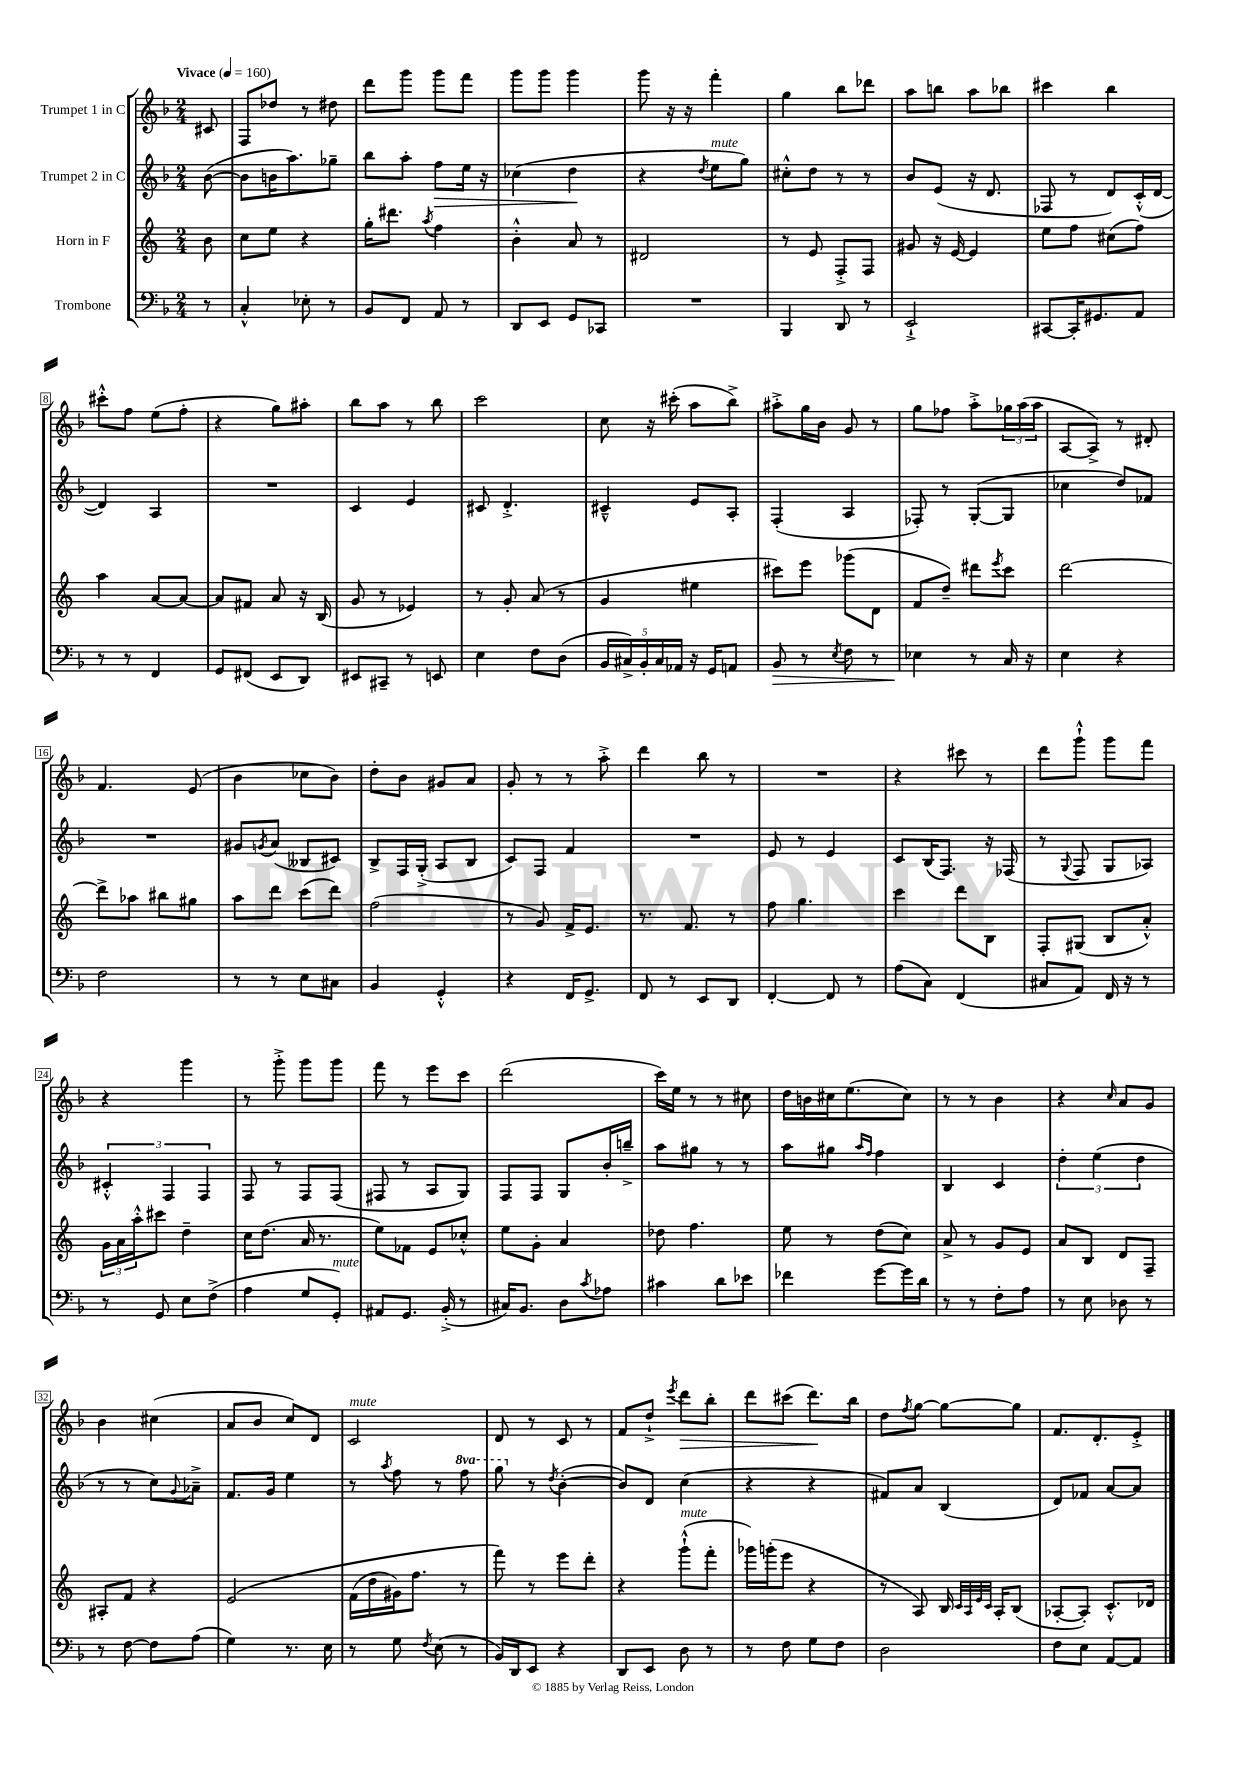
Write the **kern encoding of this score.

**kern	**kern	**kern	**kern
*staff4	*staff3	*staff2	*staff1
*clefF4	*clefG2	*clefG2	*clefG2
*k[b-]	*k[]	*k[b-]	*k[b-]
*M2/4	*M2/4	*M2/4	*M2/4
*MM160	*MM160	*MM160	*MM160
8r	8b	([8b-	8c#
=	=	=	=
4C'^^	8cc	8b-]	8F
.	8ee	16b	8dd-
.	.	8.aa)	.
8E-'	4r	.	8r
8r	.	8gg-~	8dd#
=	=	=	=
8BB-	16gg'	8bb-	8ddd
.	8.ddd#	.	.
8FF	.	8aa'	8ggg
.	8qaa	.	.
8AA	4ff	8ff	8ggg
8r	.	16ee	8fff
.	.	16r	.
=	=	=	=
8DD	4b'^^	(4cc-	8ggg
8EE	.	.	8ggg
8GG	8a	4dd	4ggg
8CC-	8r	.	.
=	=	=	=
2r	2d#	4r	8ggg
.	.	.	16r
.	.	.	16r
.	.	8qdd	.
.	.	8ee	4fff'
.	.	8gg)	.
=	=	=	=
4BBB-	8r	8cc#'^^	4gg
.	8e	8dd	.
8DD	8F'^	8r	8bb-
8r	8F	8r	8ddd-
=	=	=	=
2EE`^	8g#	8b-	8aa
.	16r	(8e	8bb
.	[16e	.	.
.	4e]	16r	8aa
.	.	8.d	.
.	.	.	8bb-
=	=	=	=
[8CC#	8ee	8F-	4ccc#
16CC#']	8ff	8r	.
8.GG#	.	.	.
.	(8cc#	8d)	4bb-
8AA	8ff)	(16c'^^	.
.	.	[16d	.
=	=	=	=
8r	4aa	4d])	8ccc#'^^
8r	.	.	8ff
4FF	[8a	4A	(8ee
.	8a_	.	8ff'
=	=	=	=
8GG	8a]	2r	4r
(8FF#	8f#	.	.
8EE	8a	.	8gg)
8DD)	16r	.	8aa#'
.	(16B	.	.
=	=	=	=
8EE#	8g	4c	8bb-
8CC#~	8r	.	8aa
8r	4e-)	4e	8r
8EE	.	.	8bb-
=	=	=	=
4E	8r	8c#	2ccc
.	8g'	4.d'^	.
8F	(8a	.	.
(8D	8r	.	.
=	=	=	=
20BB-	4g	4c#~^^	8cc
20C#^)	.	.	.
20BB-'	.	.	.
.	.	.	16r
20C#	.	.	.
.	.	.	(16ccc#'
20AA-	.	.	.
16r	4ee#	8e	8aa
16GG	.	.	.
8AA	.	8A'	8bb-^)
=	=	=	=
8BB-	8ccc#)	(4F'	8aa#'^
8r	8eee	.	16gg
.	.	.	16b-
8qE	.	.	.
8F	(8ggg-	4A	8g
8r	8d	.	8r
=	=	=	=
4E-	8f	8F-')	8gg
.	8dd~)	8r	8ff-
8r	8ddd#	([8G'	8aa'^
.	8qeee	.	.
16C	8ccc	8G]	24gg-
.	.	.	(24aa
16r	.	.	.
.	.	.	24aa
=	=	=	=
4E	[2ddd	4cc-	[8A
.	.	.	8A^])
4r	.	8dd)	8r
.	.	8f-	8d#'
=	=	=	=
2F	8ddd^]	2r	4.f
.	8aa-	.	.
.	8bb#	.	.
.	8gg#	.	(8e
=	=	=	=
8r	8aa	8g#	4b-
.	.	8qg	.
8r	8ddd	(8a	.
8E	(8ccc	8B--	8cc-
8C#	8ddd)	8c#)	8b-)
=	=	=	=
4BB-	(2ff	8B-^	8dd'
.	.	16F	8b-
.	.	(16G'^	.
4GG'^^	.	8A	8g#
.	.	8B-	8a
=	=	=	=
4r	8r	8c)	8g'
.	8g)	8F	8r
16FF	16f^	4f	8r
8.GG^	8.e	.	.
.	.	.	8aa'^
=	=	=	=
8FF	8.r	2r	4ddd
8r	.	.	.
.	8.f	.	.
8EE	.	.	8bb-
8DD	8r	.	8r
=	=	=	=
[4FF'	8ff	8e	2r
.	4.gg	8r	.
8FF]	.	4e	.
8r	.	.	.
=	=	=	=
(8A	4ccc	8c	4r
8C)	.	(16B-	.
.	.	8.F)	.
(4FF	8ddd	.	8ccc#
.	8B	16r	8r
.	.	(16F-	.
=	=	=	=
8C#	8F'	8r	8ddd
.	.	8qqG	.
8AA)	(8G#	8F	8ggg`^^
16FF	8B	8G	8ggg
16r	.	.	.
8r	8a'^^)	8A-)	8fff
=	=	=	=
8r	24g	6c#'^^	4r
.	24a	.	.
.	24aa'^^	.	.
8GG	8ccc#	.	.
.	.	6F	.
8E	4dd~	.	4ggg
.	.	6F	.
(8F^	.	.	.
=	=	=	=
4A	16cc	8F	8r
.	(8.dd	.	.
.	.	8r	8ggg'^
8G	16a	8F	8ggg
.	8.r	.	.
8GG')	.	(8F	8ggg
=	=	=	=
8AA#	8ee)	8F#	8fff
8.GG	8f-	8r	8r
.	8e	8A	8eee
(16BB-'^	.	.	.
8r	8cc-'^^	8G)	8ccc
=	=	=	=
16C#)	8ee	8F	(2ddd
8.BB-	.	.	.
.	8g'	8F	.
8D	4a	8G	.
8qc	.	.	.
8A-	.	16b-'	.
.	.	16bb~^	.
=	=	=	=
4c#	8dd-	8aa	16ccc)
.	.	.	16ee
.	4.ff	8gg#	8r
8d	.	8r	8r
8e-	.	8r	8cc#
=	=	=	=
4f-	8ee	8aa	16dd
.	.	.	16b
.	8r	8gg#	16cc#
.	.	.	(8.ee
.	.	16qqaa	.
.	.	16qqff	.
[8g	(8dd	4ff	.
16g]	8cc)	.	8cc#)
16d	.	.	.
=	=	=	=
8r	8a^	4B-	8r
8r	8r	.	8r
8F'	8g	4c	4b-
8A	8e	.	.
=	=	=	=
8r	8a	6dd'	4r
8E	8B	.	.
.	.	(6ee	.
.	.	.	16qqcc
8D-	8d	.	8a
.	.	6dd	.
8r	8F~	.	8g
=	=	=	=
8r	8A#'	8r	4b-
[8F	8f	8r	.
8F]	4r	8cc)	(4cc#
.	.	8qqg	.
(8A	.	8a-~^	.
=	=	=	=
4G)	&(2e	8.f	8a
.	.	.	8b-
.	.	16g	.
8.r	.	4ee	8cc)
.	.	.	8d
16E	.	.	.
=	=	=	=
8r	(16f	8r	2c
.	16dd	.	.
.	.	8qaa	.
8G	16g#)	8ff	.
.	8.ff	.	.
8qF	.	.	.
(8E	.	8r	.
8r	8r	8fff	.
=	=	=	=
16BB-)	8fff&)	8ggg	8d
16DD	.	.	.
8EE	8r	8r	8r
.	.	8qdd	.
4r	8eee	([4b-'	8c
.	8ddd'	.	8r
=	=	=	=
8DD	4r	8b-])	8f
8EE	.	8d	8dd`^
.	.	.	8qeee
8D	(8ggg`^^	(4cc	8ddd
8r	8fff'	.	8bb-'
=	=	=	=
8r	16ggg-)	4r	8ddd
.	(16ggg'	.	.
8F	8eee	.	(8ccc#
8G	4r	4r	8.ddd)
8F	.	.	.
.	.	.	16bb-
=	=	=	=
2D	8r	8f#)	8dd
.	.	.	8qff
.	8A)	8a	[8gg
.	16B	(4B-	8gg_
.	32qqc	.	.
.	32qqA	.	.
.	32qqe	.	.
.	32qqc	.	.
.	16A'	.	.
.	(8B	.	8gg]
=	=	=	=
8F	[8A-'	8d)	8.f
8E	8A-'])	8f-	.
.	.	.	8.d'
[8AA	8.c'^^	[8a	.
8AA]	.	8a]	8e'^
.	16d-	.	.
==	==	==	==
*-	*-	*-	*-
